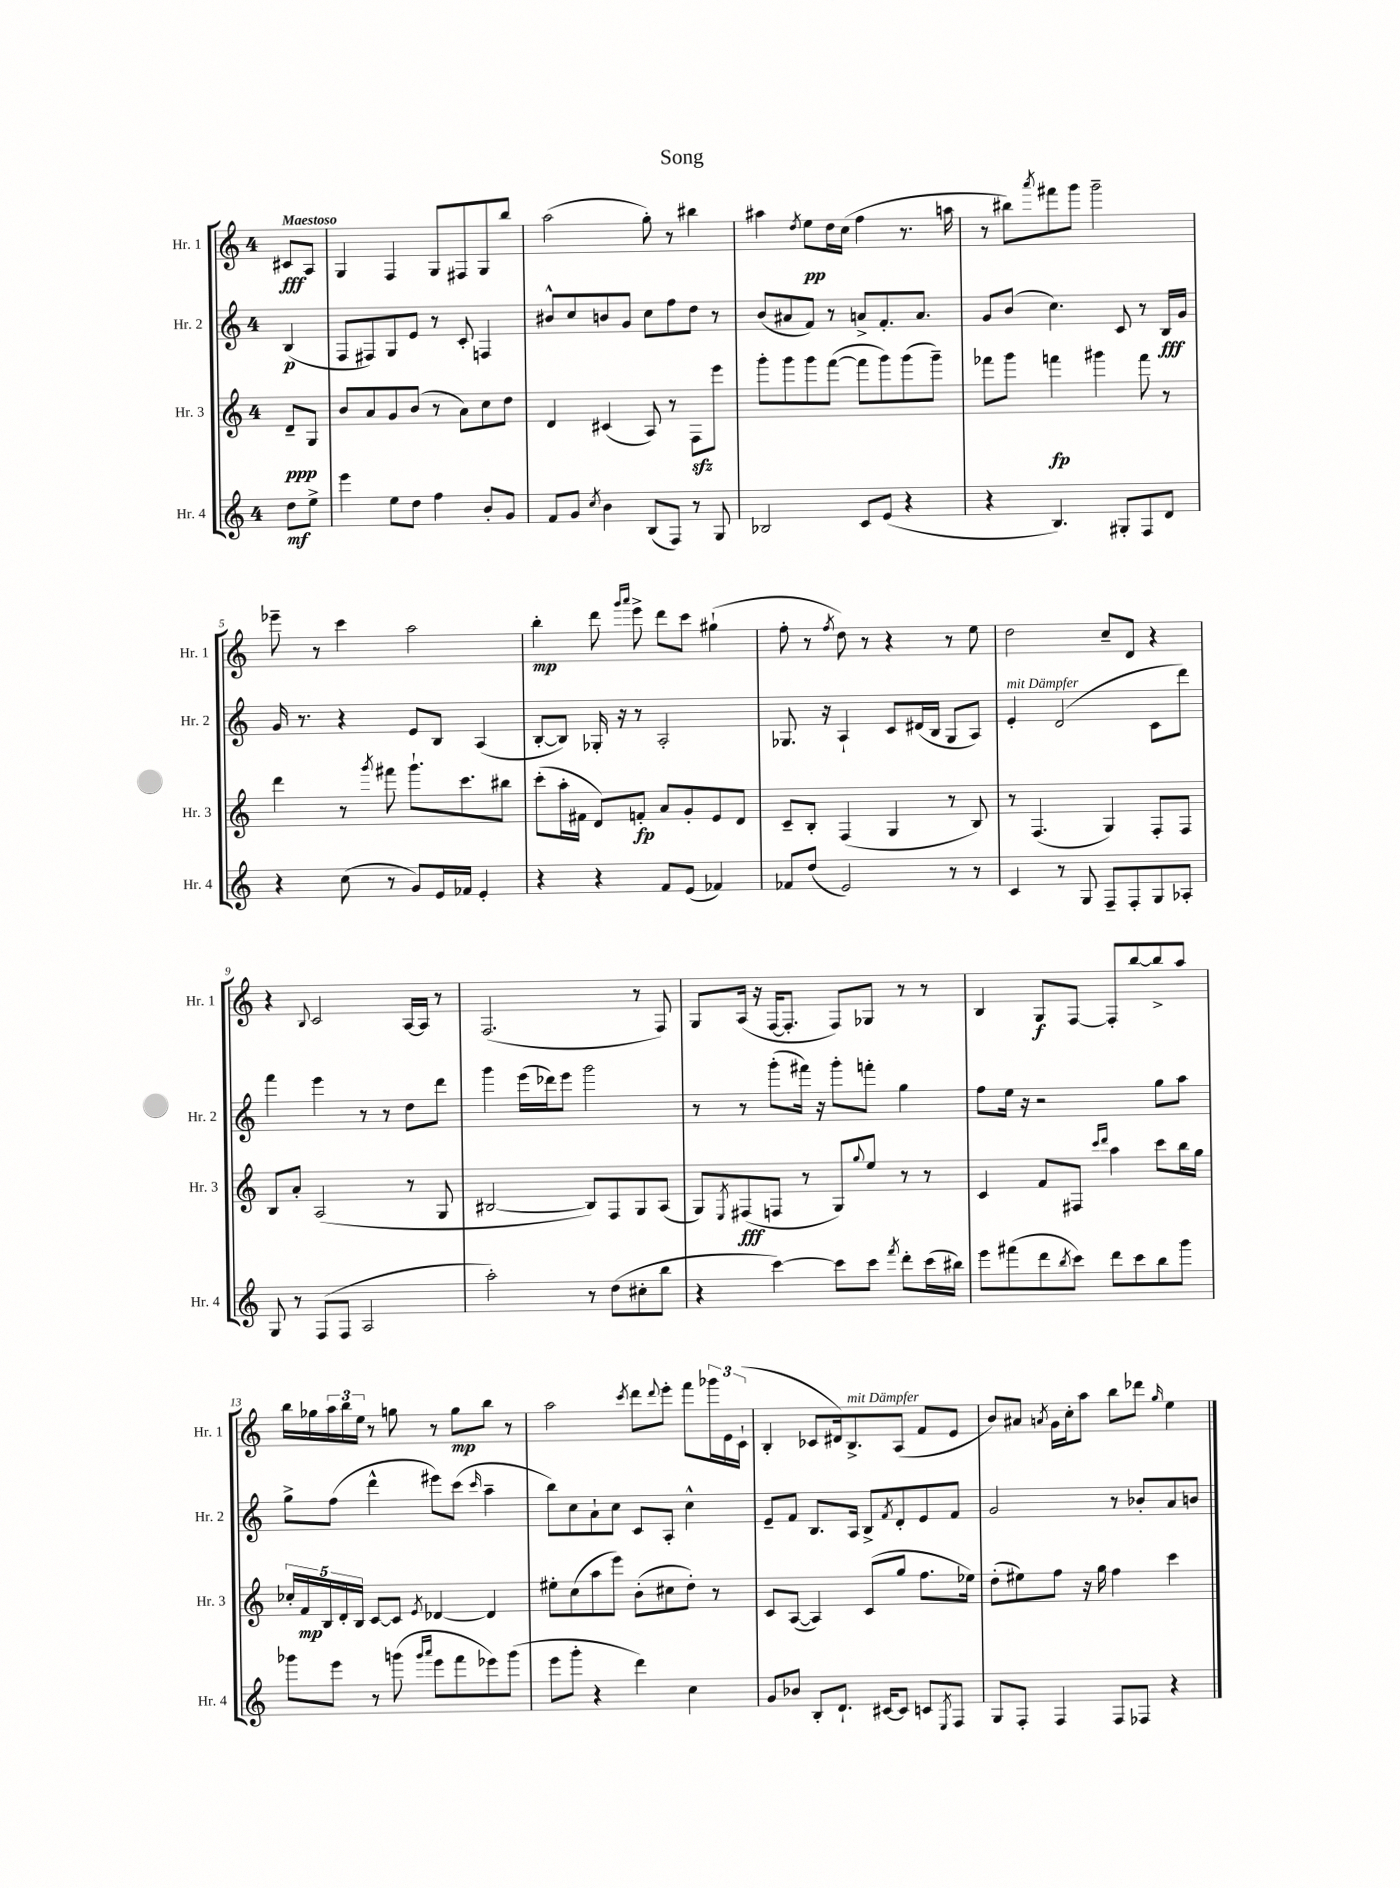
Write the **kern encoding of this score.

**kern	**dynam	**kern	**dynam	**kern	**dynam	**kern	**dynam
*part4	*part4	*part3	*part3	*part2	*part2	*part1	*part1
*staff4	*staff4	*staff3	*staff3	*staff2	*staff2	*staff1	*staff1
*I"Hr. 4	*	*I"Hr. 3	*	*I"Hr. 2	*	*I"Hr. 1	*
*I'Hr. 4	*	*I'Hr. 3	*	*I'Hr. 2	*	*I'Hr. 1	*
*clefG2	*	*clefG2	*	*clefG2	*	*clefG2	*
*k[]	*	*k[]	*	*k[]	*	*k[]	*
*M4/4	*	*M4/4	*	*M4/4	*	*M4/4	*
=	=	=	=	=	=	=	=
!	!	!	!	!	!	!LO:TX:a:B:t=Maestoso	!
8dd\L	mf	8d~/L	ppp	(4B/	p	8c#X/L	fff
8ee^\J	.	8G/J	.	.	.	8A/J	.
=1	=1	=1	=1	=1	=1	=1	=1
4eee\	.	8b/L	.	8F/L	.	4G/	.
.	.	8a/	.	8F#X/)	.	.	.
8ee\L	.	8g/	.	8G/	.	4F/	.
8dd\J	.	(8b/J	.	8e/J	.	.	.
4ff\	.	8r	.	8r	.	8G/L	.
.	.	8a\L)	.	8c'/	.	8F#X/	.
8b'/L	.	8cc\	.	4Fn/	.	8G/	.
8g/J	.	8dd\J	.	.	.	8bb/J	.
=2	=2	=2	=2	=2	=2	=2	=2
8f/L	.	4d/	.	8b#X^^/L	.	(2aa\	.
8g/J	.	.	.	8cc/	.	.	.
8qcc/	.	.	.	.	.	.	.
4b\	.	(4c#X/	.	8bn/	.	.	.
.	.	.	.	8g/J	.	.	.
(8B/L	.	8A/)	.	8cc\L	.	8gg'\)	.
8F/J)	.	8r	.	8ff\	.	8r	.
8r	.	8Fzz\L	.	8dd\J	.	4bb#X\	.
8G/	.	8eee\J	.	8r	.	.	.
=3	=3	=3	=3	=3	=3	=3	=3
2B-X/	.	8ggg'\L	.	(8b/L	.	4aa#X\	.
.	.	8ggg\	.	8a#X/	.	.	.
.	.	.	.	.	.	8qdd/	.
.	.	8ggg\	.	8f/J)	.	8ee\L	pp
.	.	([8fff\J	.	8r	.	16dd\L	.
.	.	.	.	.	.	(16cc\JJ	.
8c/L	.	8fff\L]	.	8an^/L	.	4ff\	.
(8e/J	.	8ggg\)	.	8.f'/	.	.	.
4r	.	(8ggg\	.	.	.	8.r	.
.	.	.	.	8.a/J	.	.	.
.	.	8ggg~\J)	.	.	.	.	.
.	.	.	.	.	.	16aan\	.
=4	=4	=4	=4	=4	=4	=4	=4
4r	.	8fff-X\L	.	8g/L	.	8r	.
.	.	8ggg\J	.	(8b/J	.	8bb#X\L)	.
.	.	.	.	.	.	8qaaa/	.
4.B/)	.	4fffn\	fp	4.cc\)	.	8fff#X\	.
.	.	.	.	.	.	8ggg\J	.
.	.	4ggg#X\	.	.	.	2ggg~\	.
8G#X'/L	.	.	.	8c/	.	.	.
8F/	.	8fff\	.	8r	.	.	.
8d/J	.	8r	.	16B/LL	fff	.	.
.	.	.	.	16g/JJ	.	.	.
!!LO:LB:g=z
=5	=5	=5	=5	=5	=5	=5	=5
4r	.	4ddd\	.	16g/	.	8eee-X~\	.
.	.	.	.	8.r	.	.	.
.	.	.	.	.	.	8r	.
(8cc\	.	8r	.	4r	.	4ccc\	.
.	.	8qggg/	.	.	.	.	.
8r	.	8fff#X\	.	.	.	.	.
8g/L)	.	8.ggg`\L	.	8e/L	.	2aa\	.
16e/L	.	.	.	8B/J	.	.	.
16f-X/JJ	.	8.ccc\	.	.	.	.	.
4e'/	.	.	.	(4A/	.	.	.
.	.	8bb#X\J	.	.	.	.	.
=6	=6	=6	=6	=6	=6	=6	=6
4r	.	(8ccc'\L	.	[8B'/L	.	4bb'\	mp
.	.	16aa'\L	.	8B/J])	.	.	.
.	.	16f#X\JJ	.	.	.	.	.
4r	.	8d/L)	.	16G-X'/	.	8ddd\	.
.	.	.	.	16r	.	.	.
.	.	.	.	.	.	16qqggg/LL	.
.	.	.	.	.	.	16qqaaa/JJ	.
.	.	8fn'/J	fp	8r	.	8eee^\	.
8f/L	.	8a/L	.	2A'/	.	8ddd\L	.
(8e/J	.	8g'/	.	.	.	8ccc\J	.
4f-X/)	.	8e/	.	.	.	(4gg#X`\	.
.	.	8d/J	.	.	.	.	.
=7	=7	=7	=7	=7	=7	=7	=7
8f-X/L	.	8c~/L	.	8.G-X/	.	8ff'\	.
(8dd/J	.	8B'/J	.	.	.	8r	.
.	.	.	.	16r	.	.	.
.	.	.	.	.	.	8qff/	.
2e/)	.	(4F/	.	4A`/	.	8dd\)	.
.	.	.	.	.	.	8r	.
.	.	4G/	.	8c/L	.	4r	.
.	.	.	.	(16d#X/L	.	.	.
.	.	.	.	16B/JJ	.	.	.
8r	.	8r	.	8G-/L	.	8r	.
8r	.	8B/)	.	8A/J)	.	8ee\	.
=8	=8	=8	=8	=8	=8	=8	=8
!	!	!	!	!LO:TX:a:i:t=mit Dämpfer	!	!	!
4c/	.	8r	.	4e'/	.	2dd\	.
.	.	(4.F/	.	.	.	.	.
8r	.	.	.	(2d/	.	.	.
8G/	.	.	.	.	.	.	.
8F~/L	.	4G/)	.	.	.	8cc~/L	.
8F'/	.	.	.	.	.	8d/J	.
8G/	.	8F'/L	.	8c\L	.	4r	.
8A-X'/J	.	8F/J	.	8ddd\J)	.	.	.
!!LO:LB:g=z
=9	=9	=9	=9	=9	=9	=9	=9
8G/	.	8B/L	.	4fff\	.	4r	.
8r	.	8a'/J	.	.	.	.	.
.	.	.	.	.	.	8qqB/	.
(8F/L	.	(2A/	.	4eee\	.	2c/	.
8F/J	.	.	.	.	.	.	.
2A/	.	.	.	8r	.	.	.
.	.	.	.	8r	.	.	.
.	.	8r	.	8dd\L	.	[16A/LL	.
.	.	.	.	.	.	16A/JJ]	.
.	.	8G/	.	8ddd\J	.	8r	.
=10	=10	=10	=10	=10	=10	=10	=10
2aa'\)	.	[2B#X/	.	4ggg\	.	(2.F/	.
.	.	.	.	(16eee\LL	.	.	.
.	.	.	.	16ddd-X\J)	.	.	.
.	.	.	.	8eee\J	.	.	.
8r	.	8B#/L])	.	2ggg\	.	.	.
(8dd\L	.	8F/	.	.	.	.	.
8cc#X'\	.	8G/	.	.	.	8r	.
8bb\J	.	(8A/J	.	.	.	8F/)	.
=11	=11	=11	=11	=11	=11	=11	=11
4r	.	8G/L)	.	8r	.	8G/L	.
.	.	8qE/	.	.	.	.	.
.	.	(8F#X/	fff	8r	.	(16A/Jk	.
.	.	.	.	.	.	16r	.
[4ccc\)	.	8Fn/J	.	(8ggg'\L	.	[16F/KL	.
.	.	.	.	.	.	8.F'/J]	.
.	.	8r	.	16fff#X\Jk)	.	.	.
.	.	.	.	16r	.	.	.
8ccc\L]	.	8G/L)	.	8ggg'\L	.	8F/L)	.
.	.	8qqgg/	.	.	.	.	.
8ccc\J	.	8ee/J	.	8fffn'\J	.	8G-X/J	.
8qfff/	.	.	.	.	.	.	.
8ddd'\L	.	8r	.	4gg\	.	8r	.
(16ccc\L	.	8r	.	.	.	8r	.
16bb#X\JJ)	.	.	.	.	.	.	.
=12	=12	=12	=12	=12	=12	=12	=12
8eee\L	.	4c/	.	8ff\L	.	4B/	.
(8fff#X\	.	.	.	16ee\Jk	.	.	.
.	.	.	.	16r	.	.	.
8ddd\	.	8f/L	.	2r	.	8G/L	f
8qbb/	.	.	.	.	.	.	.
8ccc\J)	.	8F#X/J	.	.	.	[8F/J	.
.	.	16qqccc/LL	.	.	.	.	.
.	.	16qqddd/JJ	.	.	.	.	.
8ddd\L	.	4aa\	.	.	.	8F'/L]	.
8ccc\	.	.	.	.	.	[8bb/	.
8bb\	.	8ccc\L	.	8gg\L	.	8bb^/]	.
8ggg\J	.	16bb\L	.	8aa\J	.	8aa/J	.
.	.	16gg\JJ	.	.	.	.	.
!!LO:LB:g=z
=13	=13	=13	=13	=13	=13	=13	=13
8ggg-X\L	.	20cc-X'/LL	.	8gg^\L	.	16bb\LL	.
.	.	20f/	mp	.	.	.	.
.	.	.	.	.	.	16gg-X\	.
.	.	20B/	.	.	.	.	.
8eee\J	.	.	.	(8ff\J	.	24aa\	.
.	.	20d'/	.	.	.	.	.
.	.	.	.	.	.	24bb\	.
.	.	20B/JJ	.	.	.	.	.
.	.	.	.	.	.	24ee\JJ	.
8r	.	[8c/L	.	4ddd^^\	.	8r	.
(8gggn\	.	8c/J]	.	.	.	8ggn\	.
16qqggg/LL	.	.	.	.	.	.	.
16qqaaa/JJ	.	8qe/	.	.	.	.	.
8eee\L	.	[4d-X/	.	8eee#X\L)	.	8r	.
8fff\	.	.	.	(8ccc\J	.	8gg\L	mp
.	.	.	.	16qqccc/	.	.	.
8eee-X\)	.	4d-/]	.	4aa~\	.	8bb\J	.
(8ggg\J	.	.	.	.	.	8r	.
=14	=14	=14	=14	=14	=14	=14	=14
8eee\L	.	8ee#X'\L	.	8bb\L)	.	2aa\	.
8ggg'\J	.	(8cc\	.	8cc\	.	.	.
4r	.	8aa\	.	8a`\	.	.	.
.	.	8eee\J)	.	8cc\J	.	.	.
.	.	.	.	.	.	8qccc/	.
4ddd\)	.	(8b'\L	.	8c/L	.	8ddd\L	.
.	.	.	.	.	.	8qqddd/	.
.	.	8cc#X\	.	8A'/J	.	8eee'\J	.
4cc\	.	8dd'\J)	.	4cc^^\	.	8fff\L	.
.	.	8r	.	.	.	24ggg-X\L	.
.	.	.	.	.	.	24e\	.
.	.	.	.	.	.	(24c`\JJ	.
=15	=15	=15	=15	=15	=15	=15	=15
8g/L	.	8c/L	.	8e~/L	.	4B'/	.
8b-X/J	.	([8A/J	.	8f/J	.	.	.
8B'/L	.	4A/])	.	8.B/L	.	8c-X/L	.
8.d`/J	.	.	.	.	.	16d#X/k)	.
!	!	!	!	!	!	!LO:TX:a:i:t=mit Dämpfer	!
.	.	.	.	16A/Jk	.	8.B^/	.
.	.	(8c/L	.	8B^/L	.	.	.
[16c#X/KL	.	.	.	.	.	.	.
.	.	.	.	8qf/	.	.	.
8c#/J]	.	8gg/J	.	8d'/	.	(8A/J	.
8cn/L	.	8.ff\L	.	8e/	.	8f/L	.
8qE/	.	.	.	.	.	.	.
8F/J	.	.	.	8f/J	.	8e/J	.
.	.	16ee-X\Jk)	.	.	.	.	.
=16	=16	=16	=16	=16	=16	=16	=16
8G/L	.	(8dd'\L	.	2g/	.	8b/L)	.
8F'/J	.	8ee#X\)	.	.	.	8a#X/J	.
.	.	.	.	.	.	8qan/	.
4F/	.	8ff\J	.	.	.	16g\LL	.
.	.	.	.	.	.	16cc'\J	.
.	.	16r	.	.	.	8aa\J	.
.	.	16gg\	.	.	.	.	.
8F/L	.	4ff\	.	8r	.	8bb\L	.
8F-X/J	.	.	.	8b-X'/L	.	8ddd-X\J	.
.	.	.	.	.	.	16qqgg/	.
4r	.	4ccc\	.	8a/	.	4ee\	.
.	.	.	.	8bn/J	.	.	.
==	==	==	==	==	==	==	==
*-	*-	*-	*-	*-	*-	*-	*-
